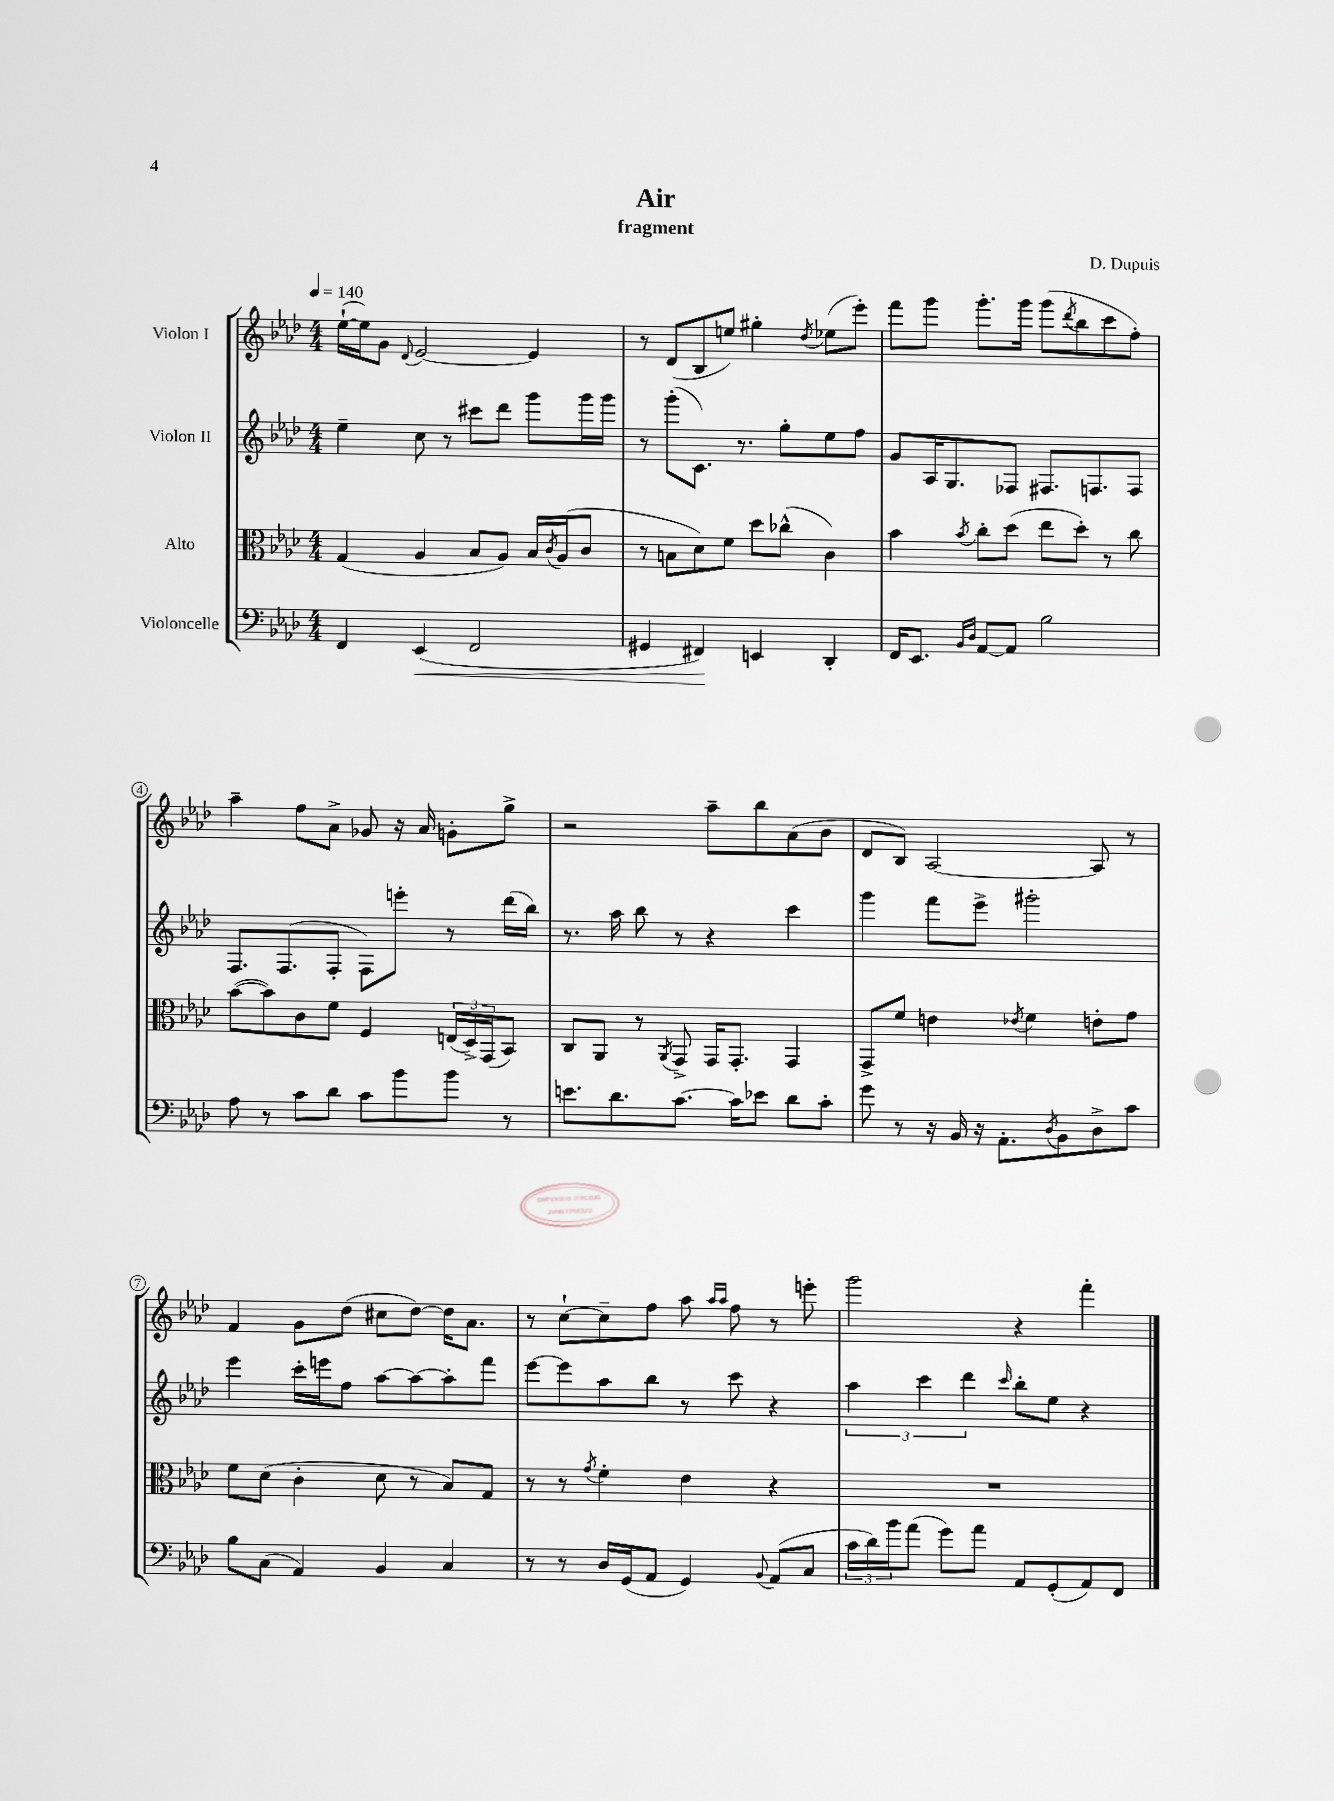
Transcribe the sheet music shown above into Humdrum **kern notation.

**kern	**dynam	**kern	**kern	**kern
*part4	*part4	*part3	*part2	*part1
*staff4	*staff4	*staff3	*staff2	*staff1
*I"Violoncelle	*	*I"Alto	*I"Violon II	*I"Violon I
*clefF4	*	*clefC3	*clefG2	*clefG2
*k[b-e-a-d-]	*	*k[b-e-a-d-]	*k[b-e-a-d-]	*k[b-e-a-d-]
*M4/4	*	*M4/4	*M4/4	*M4/4
*MM140	*	*MM140	*MM140	*MM140
=1	=1	=1	=1	=1
4FF/	.	(4G/	4ee-~\	([16ee-`\LL
.	.	.	.	16ee-\J])
.	.	.	.	8g\J
.	.	.	.	8qqd-/
!	!LO:HP:b	!	!	!
(4EE-/	<	4A-/	8cc\	[2e-/
.	.	.	8r	.
2FF/	.	8B-/L	8ccc#X\L	.
.	.	8A-/J)	8ddd-\J	.
.	.	16B-/LL	8ggg\L	4e-/]
.	.	8qc/	.	.
.	.	(16A-/J	.	.
.	.	8c/J	16ggg\L	.
.	.	.	16ggg\JJ	.
=2	=2	=2	=2	=2
4GG#X/	.	8r	8r	8r
.	.	8Bn\L	(8ggg'\L	(8d-/L
4FF#X/)	.	8d-\)	8.c\J)	8B-/
.	.	8f\J	.	8een/J)
.	.	.	8.r	.
4EEn/	[	8dd-\L	.	4gg#X'\
.	.	(8cc-X^^\J	8gg'\L	.
.	.	.	.	8qdd-/
4DD-'/	.	4c\)	8ee-\	(8ee-X\L
.	.	.	8ff\J	8eee-'\J)
=3	=3	=3	=3	=3
16FF/KL	.	4b-\	8g/L	8fff\L
8.EE-/J	.	.	.	.
.	.	.	16A-/K	8ggg\J
.	.	.	8.G/	.
16qqBB-/LL	.	.	.	.
16qqD-/JJ	.	8qb-/	.	.
[8AA-/L	.	8cc'\L	.	8.ggg'\L
8AA-/J]	.	(8dd-\J	8F-X/J	.
.	.	.	.	16ggg\Jk
2B-\	.	8ee-\L	8.F#X/L	(8ggg\L
.	.	.	.	8qddd-/
.	.	8dd-'\J)	.	8bb-\
.	.	.	8.Fn/	.
.	.	8r	.	8ccc\
.	.	8cc\	8F/J	8ff'\J)
!!LO:LB:g=z
=4	=4	=4	=4	=4
8A-\	.	([8b-\L	8.F/L	4aa-~\
8r	.	8b-\])	.	.
.	.	.	(8.F/	.
8c\L	.	8c\	.	8ff\L
8d-\J	.	8f\J	8F'/J	8a-^\J
8c\L	.	4F/	8F\L)	8g-X/
8b-\	.	.	8eeen'\J	16r
.	.	.	.	16a-/
8b-\J	.	(24En/LL	8r	8gn'\L
.	.	24D-^/)	.	.
.	.	(24GG/J	.	.
8r	.	8BB-/J)	(16ddd-\LL	8gg^\J
.	.	.	16bb-\JJ)	.
=5	=5	=5	=5	=5
8.en\L	.	8C/L	8.r	2r
.	.	8AA-/J	.	.
8.d-\	.	.	16aa-\	.
.	.	8r	8bb-\	.
.	.	8qAA-/	.	.
[8.c\J	.	8GG^/	8r	.
.	.	16GG/KL	4r	8aa-~\L
16c\KL]	.	8.GG'/J	.	.
8e-X\J	.	.	.	8bb-\
8d-\L	.	4GG/	4ccc\	(8a-\
8c'\J	.	.	.	8b-\J
=6	=6	=6	=6	=6
8g\	.	8GG^/L	4ggg\	8d-/L
8r	.	8f/J	.	8B-/J)
16r	.	4en\	8fff\L	[2A-/
16BB-/	.	.	.	.
16r	.	.	8eee-^\J	.
8.AA-'\L	.	.	.	.
.	.	8qe-X/	.	.
.	.	4f\	2ggg#X'\	.
8qD-/	.	.	.	.
8BB-\	.	.	.	.
8D-^\	.	8en'\L	.	8A-/]
8c\J	.	8g\J	.	8r
!!LO:LB:g=z
=7	=7	=7	=7	=7
8B-\L	.	8f\L	4eee-\	4f/
(8C\J	.	(8d-\J	.	.
4AA-/)	.	4c'\	16ccc'\LL	8g\L
.	.	.	16eeen\J	.
.	.	.	8ff\J	(8dd-\J
4BB-/	.	8d-\	[8aa-\L	8cc#X\L
.	.	8r	8aa-\_	[8dd-\J)
4C/	.	8B-/L)	8aa-'\]	16dd-\KL]
.	.	.	.	8.a-\J
.	.	8G/J	8fff\J	.
=8	=8	=8	=8	=8
8r	.	8r	[8eee-\L	8r
8r	.	8r	8eee-\]	[8cc`\L
.	.	8qg/	.	.
16D-/LL	.	4f'\	8aa-\	8cc~\]
(16GG/J	.	.	.	.
8AA-/J	.	.	8bb-\J	8ff\J
4GG/)	.	4e-\	8r	8aa-\
.	.	.	.	16qqaa-/LL
.	.	.	.	16qqaa-/JJ
.	.	.	8ccc\	8ff\
8qqBB-/	.	.	.	.
(8AA-/L	.	4r	4r	8r
8C/J	.	.	.	8eeen'\
=9	=9	=9	=9	=9
24c\LL	.	1r	6aa-\	2ggg\
24d-\)	.	.	.	.
24b-\J	.	.	.	.
(8a-\J	.	.	.	.
.	.	.	6ccc\	.
8g\L)	.	.	.	.
.	.	.	6ddd-\	.
8a-\J	.	.	.	.
.	.	.	16qqccc/	.
8AA-/L	.	.	8bb-'\L	4r
(8GG'/	.	.	8ee-\J	.
8AA-/)	.	.	4r	4fff'\
8FF/J	.	.	.	.
==	==	==	==	==
*-	*-	*-	*-	*-
